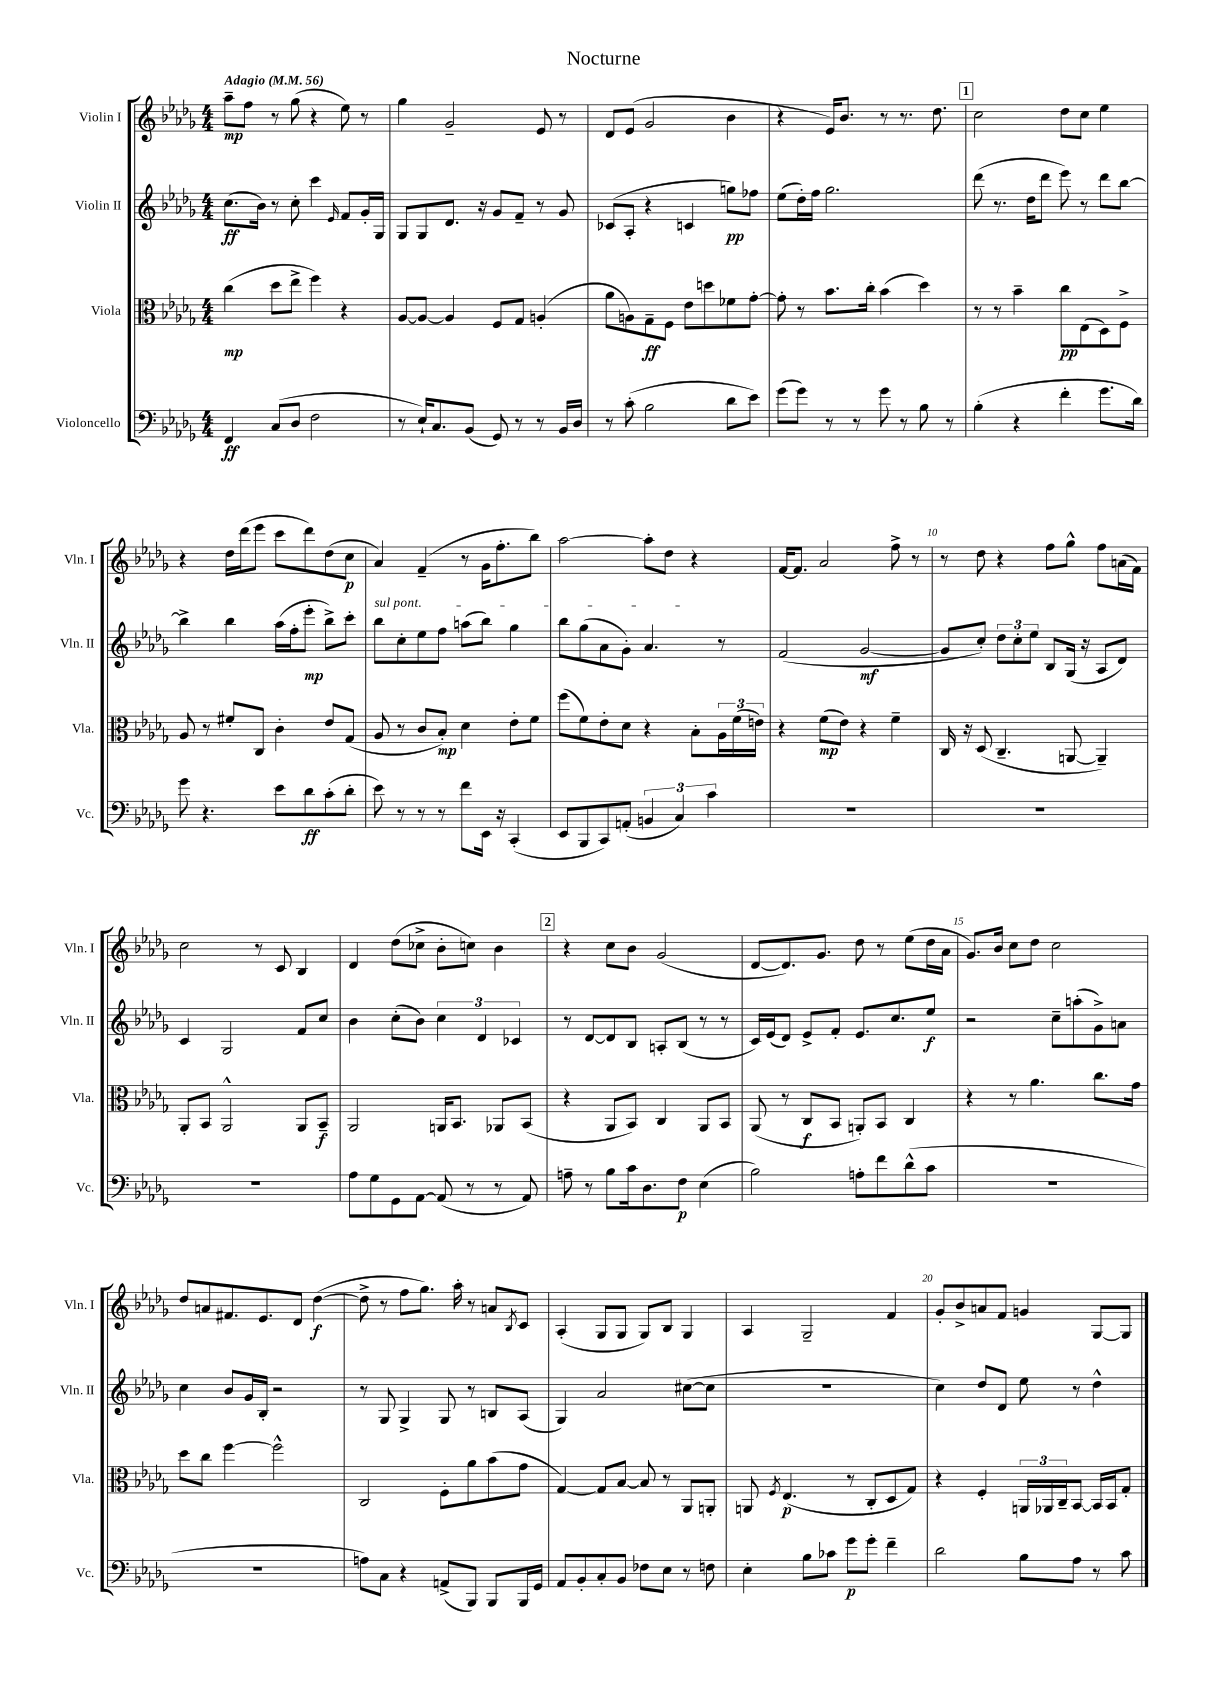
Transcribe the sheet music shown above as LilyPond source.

\header { title = "Nocturne" }
<<
\new StaffGroup <<
\new Staff = "s0" \with { instrumentName = "Violin I" shortInstrumentName = "Vln. I" } {
    \clef treble \key des \major \numericTimeSignature \time 4/4 \tempo "Adagio" 4 = 56
    aes''8--\mp f''8 r8 ges''8( r4 ees''8) r8 |
    ges''4 ges'2-- ees'8 r8 |
    des'8 ees'8( ges'2 bes'4 |
    r4 ees'16) bes'8. r8 r8. des''8. |
    \mark \markup { \box "1" } c''2 des''8 c''8 ees''4 |
    r4 des''16 des'''16( ees'''8 c'''8 des'''8) des''8( c''8\p |
    aes'4) f'4--( r8 ges'16 f''8.-. bes''8) |
    aes''2~ aes''8-. des''8 r4 |
    f'16~ f'8. aes'2 f''8-> r8 |
    r8 des''8 r4 f''8 ges''8-^ f''8 a'16( f'16) |
    c''2 r8 c'8 bes4 |
    des'4 des''8( ces''8-> bes'8-. c''8) bes'4 |
    \mark \markup { \box "2" } r4 c''8 bes'8 ges'2( |
    des'8~ des'8.) ges'8. des''8 r8 ees''8( des''16 aes'16 |
    ges'8.) bes'16 c''8 des''8 c''2 |
    des''8 a'8 fis'8. ees'8. des'8 des''4~\f( |
    des''8-> r8 f''8 ges''8.) aes''16-. r8 a'8 \acciaccatura { bes8 } c'8 |
    aes4-.( ges8 ges8 ges8) bes8 ges4 |
    aes4 ges2-- f'4 |
    ges'8-. bes'8-> a'8 f'8 g'4 ges8~ ges8 \bar "|." |
}
\new Staff = "s1" \with { instrumentName = "Violin II" shortInstrumentName = "Vln. II" } {
    \clef treble \key des \major \numericTimeSignature \time 4/4
    c''8.\ff( bes'16) r8 c''8-. c'''4 \grace { ees'16 } f'8 ges'16-. ges16 |
    ges8 ges8 des'8. r16 ges'8 f'8-- r8 ges'8 |
    ces'8( aes8-. r4 c'4 g''8\pp) fes''8 |
    ees''8( des''16-.) f''16 ges''2. |
    \mark \markup { \box "1" } des'''8( r8. des''16 des'''8 ees'''8) r8 des'''8 bes''8~ |
    bes''4-> bes''4 aes''16( f''16-. ees'''8-.\mp bes''8->) c'''8-. |
    \once \override TextSpanner.bound-details.left.text = \markup { \italic "sul pont." } bes''8\startTextSpan c''8-. ees''8 f''8 a''8( bes''8) ges''4 |
    bes''8 ges''8( aes'8 ges'8-.) aes'4.\stopTextSpan r8 |
    f'2( ges'2~\mf |
    ges'8 c''8-.) \tuplet 3/2 { des''8 c''8-. ees''8 } bes8 ges16( r16 aes8 des'8) |
    c'4 ges2 f'8 c''8 |
    bes'4 c''8-.( bes'8) \tuplet 3/2 { c''4 des'4 ces'4 } |
    \mark \markup { \box "2" } r8 des'8~ des'8 bes8 a8-. bes8( r8 r8 |
    c'16) ees'16( des'8) ees'8-> f'8-. ees'8. c''8. ees''8\f |
    r2 c''8-- a''8-.( ges'8->) a'8 |
    c''4 bes'8 ges'16 bes16-. r2 |
    r8 ges8 ges4-> ges8 r8 b8 aes8( |
    ges4) aes'2 cis''8~( cis''8 |
    R1 |
    c''4) des''8 des'8 ees''8 r8 des''4-^ \bar "|." |
}
\new Staff = "s2" \with { instrumentName = "Viola" shortInstrumentName = "Vla." } {
    \clef alto \key des \major \numericTimeSignature \time 4/4
    c''4\mp( des''8 ees''8-> f''4) r4 |
    aes8~ aes8~ aes4 f8 ges8 a4-.( |
    aes'8 a8) ges8--\ff f8 ees'8 d''8 fes'8 ges'8~-. |
    ges'8-. r8 bes'8. c''16-. bes'4( des''4) |
    \mark \markup { \box "1" } r8 r8 bes'4-- c''8\pp ees8( des8) f8-> |
    aes8 r8 fis'8-. c8 c'4-. ees'8 ges8( |
    aes8 r8 c'8 bes8-.\mp) des'4 ees'8-. f'8 |
    f''8( f'8) ees'8-. des'8 r4 bes8-. \tuplet 3/2 { aes16 f'16( e'16) } |
    r4 f'8\mp( ees'8) r4 f'4-- |
    c16 r16 des8( c4.-- a,8~ a,4--) |
    aes,8-. bes,8 aes,2-^ aes,8 bes,8--\f |
    aes,2 a,16 bes,8. aes,8 bes,8( |
    \mark \markup { \box "2" } r4 aes,8 bes,8) c4 aes,8 bes,8 |
    aes,8( r8 c8\f bes,8 a,8-.) bes,8 c4 |
    r4 r8 aes'4. c''8. ges'16 |
    des''8 c''8 f''4~ f''2-^ |
    c2 f8-. aes'8 bes'8( ges'8 |
    ges4~) ges8 bes8~ bes8 r8 aes,8 a,8-. |
    a,8 \acciaccatura { f8 } ees4.\p( r8 c8-. des8 ges8) |
    r4 f4-. \tuplet 3/2 { a,16 aes,16 c16-- } bes,8~ bes,16 bes,16 ges8-. \bar "|." |
}
\new Staff = "s3" \with { instrumentName = "Violoncello" shortInstrumentName = "Vc." } {
    \clef bass \key des \major \numericTimeSignature \time 4/4
    f,4\ff c8( des8 f2 |
    r8 ees16-!) c8. bes,8( ges,8) r8 r8 bes,16 des16 |
    r8 c'8-.( bes2 des'8 ees'8) |
    ges'8( ges'8) r8 r8 ges'8 r8 bes8 r8 |
    \mark \markup { \box "1" } bes4-.( r4 f'4-. ges'8. des'16) |
    ges'8 r4. ees'8 des'8\ff c'8-.( des'8-. |
    ees'8) r8 r8 r8 f'8 ees,16 r16 c,4-.( |
    ees,8 bes,,8 c,8) a,8-.( \tuplet 3/2 { b,4 c4) c'4 } |
    R1 |
    R1 |
    R1 |
    aes8 ges8 ges,8 aes,8~ aes,8( r8 r8 aes,8) |
    \mark \markup { \box "2" } a8-- r8 bes8 c'16 des8. f8\p ees4( |
    bes2) a8-. f'8 des'8-^( c'8 |
    r1 |
    r1 |
    a8) c8 r4 a,8->( bes,,8) bes,,8 bes,,16 ges,16 |
    aes,8 bes,8-. c8-. bes,8 fes8 ees8 r8 f8 |
    ees4-. bes8 ces'8 ges'8\p ges'8-. f'4-- |
    des'2 bes8 aes8 r8 c'8 \bar "|." |
}
>>
>>
\layout { \context { \Score \override BarNumber.break-visibility = ##(#f #t #t) barNumberVisibility = #(every-nth-bar-number-visible 5) } }
